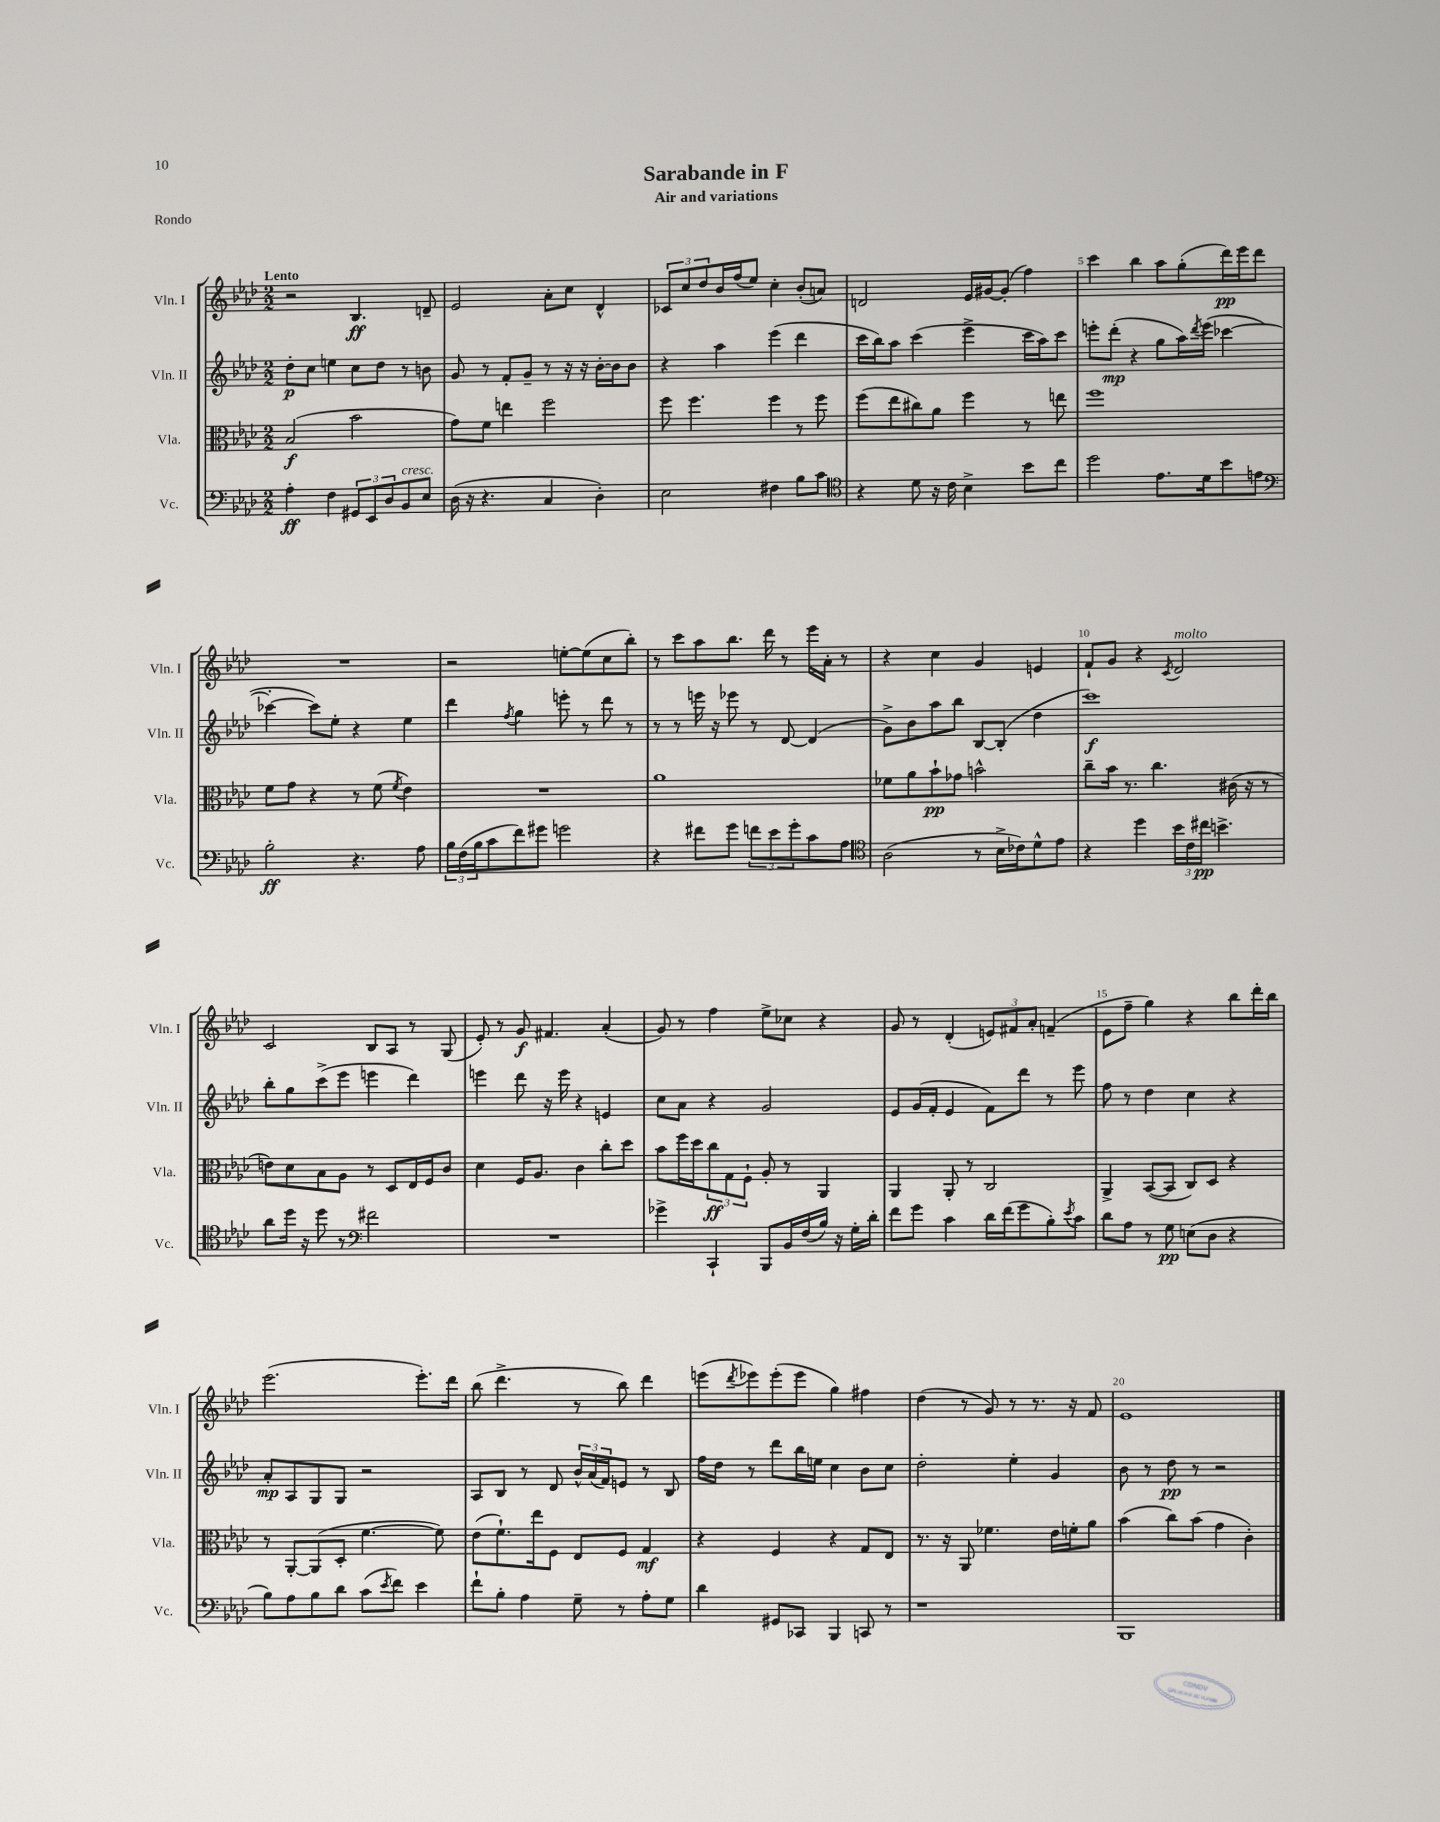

**kern	**kern	**kern	**kern
*staff4	*staff3	*staff2	*staff1
*clefF4	*clefC3	*clefG2	*clefG2
*k[b-e-a-d-]	*k[b-e-a-d-]	*k[b-e-a-d-]	*k[b-e-a-d-]
*M2/2	*M2/2	*M2/2	*M2/2
4A-'	(2B-	8dd-'	2r
.	.	8cc	.
4F	.	4ee	.
12GG#	2b-	8cc	4.B-
12EE-	.	.	.
.	.	8dd-	.
12D-	.	.	.
8BB-	.	8r	.
8E-	.	8b	8d~
=	=	=	=
(16D-	8g)	8g	2e-
16r	.	.	.
4.r	8f	8r	.
.	4ee	8f'	.
.	.	8g~	.
4C	2ff	8r	8a-'
.	.	16r	8cc
.	.	16r	.
4D-')	.	[16b-'	4d-^^
.	.	16b-]	.
.	.	8b-	.
=	=	=	=
2E-	8ff	4r	12c-
.	.	.	12cc
.	4.ff	.	.
.	.	.	12dd-
.	.	4aa-	16b-
.	.	.	(16ff
.	.	.	8ee-)
4F#	4ff	(4eee-	4cc'
8B-	8r	4ddd-	(8b-'
8c	8ff	.	8a)
=	=	=	=
*clefC4	*	*	*
4r	(8ff	16ccc	2d
.	.	16bb-)	.
.	8ee-	8aa-	.
8d-	8cc#)	(4ccc	.
16r	8a-	.	.
16c	.	.	.
4B-^	4ff	4eee-^	16e-
.	.	.	[16g#
.	.	.	(8g#']
8b-	8r	16ccc	4ff)
.	.	16aa-)	.
8cc	8ee	8ccc	.
=	=	=	=
2dd-	1ff	8eee'	4ccc
.	.	(8ddd-'	.
.	.	4r	4bb-
8.e-	.	8gg	8aa-
.	.	16aa-)	(8gg'
.	.	8qddd-	.
16d-	.	(16eee	.
8b-	.	[4ccc-	16ddd-)
.	.	.	16eee-
8e	.	.	8ddd-
=	=	=	=
*clefF4	*	*	*
2B-'	8f	4ccc-'_	1r
.	8g	.	.
.	4r	8ccc-])	.
.	.	8ee-'	.
4.r	8r	4r	.
.	(8f	.	.
.	8qf	.	.
.	4e-)	4ee-	.
8A-	.	.	.
=	=	=	=
24B-	1r	4ddd-	2r
(24F	.	.	.
24B-	.	.	.
8c	.	.	.
.	.	8qff	.
8f)	.	4gg	.
8g#	.	.	.
2g	.	8eee'	[8ee'
.	.	8r	(8ee]
.	.	8ddd-	8cc
.	.	8r	8bb-')
=	=	=	=
4r	1a-	8r	8r
.	.	8r	8ccc
8f#	.	16eee	8aa-
.	.	16r	.
8g	.	8eee-	8.bb-
12f	.	8r	.
.	.	.	16ddd-
12e-	.	.	.
.	.	[8d-	8r
12g'	.	.	.
8c	.	(4d-]	16eee-
.	.	.	16a-'
8A-	.	.	8r
=	=	=	=
*clefC4	*	*	*
(2A-	8f-	8g^)	4r
.	8a-	8b-	.
.	8b-`	8aa-	4cc
.	8g-	8bb-	.
8r	2b^^	[8B-	4g
16B-^	.	(8B-']	.
16c-)	.	.	.
8d-^^	.	4dd-	4e
8e-	.	.	.
=	=	=	=
4r	8cc~	1ccc)	8f`
.	16b-	.	8g
.	8.r	.	.
4dd-	.	.	4r
.	4.cc	.	.
.	.	.	8qc
24b-	.	.	2d-
24c	.	.	.
24cc#	.	.	.
4.b^	.	.	.
.	(16c#	.	.
.	16r	.	.
.	8r	.	.
=	=	=	=
8a-	8e)	8bb-'	2c
16dd-	8d-	8gg	.
16r	.	.	.
8dd-	8B-	(8ccc^	.
8r	8A-	8eee-	.
*clefF4	*	*	*
2f#	8r	4eee	8B-
.	8D-	.	8A-
.	16E-	4ddd-)	8r
.	16F	.	.
.	8c	.	(8G
=	=	=	=
1r	4d-	4eee	8e-')
.	.	.	8r
.	16F	8ddd-	8g
.	8.A-	.	.
.	.	16r	4.f#
.	.	16eee	.
.	4c	4r	.
.	8cc'	4e	(4a-'
.	8dd-	.	.
=	=	=	=
4g-^	8b-	8cc	8g)
.	16ff	8a-	8r
.	16dd-	.	.
4CC`	12cc	4r	4ff
.	12G	.	.
.	12F`	.	.
8BBB-	8A-'	2g	8ee-^
16BB-	8r	.	8cc-
(16F	.	.	.
16B-)	4AA-	.	4r
16r	.	.	.
16G'	.	.	.
16d-'	.	.	.
=	=	=	=
8f	4AA-	8e-	8g
8g	.	(16g	8r
.	.	16f'	.
4c	8AA-'	4e-	(4d-'
.	8r	.	.
16d-	2C	8f)	12e)
(16f	.	.	.
.	.	.	12f#
8g	.	8ddd-	.
.	.	.	12a-'
8B-')	.	8r	(4f~
8qe-	.	.	.
8c	.	8eee-	.
=	=	=	=
8d-	4AA-^	8ff	8e-
8A-	.	8r	8ff~
8r	([8BB-	4dd-	4gg)
8G	8BB-]	.	.
(8E	8C)	4cc	4r
8D-	8D-	.	.
4r	4r	4r	8bb-
.	.	.	16ddd-'
.	.	.	16bb-
=	=	=	=
8B-)	8r	8a-'	(2.eee-
8A-	[8AA-'	8A-	.
8B-	(8AA-]	8G	.
8d-	8D-'	8G	.
(8c	[4.f	2r	.
8qe-	.	.	.
8f)	.	.	.
4e-	.	.	8.eee-')
.	8f])	.	.
.	.	.	16ddd-
=	=	=	=
8f`	(8e-	8A-	(8bb-
8B-'	8.f`)	8B-	4.ddd-^
4A-	.	8r	.
.	16ee-	.	.
.	8F	8d-	.
8G~	8E-	24b-^^	8r
.	.	(24a-	.
.	.	24f)	.
8r	8F	8e	8bb-)
8A-'	4G	8r	4ddd-
8G	.	8B-	.
=	=	=	=
4d-	4r	16ff	(8eee
.	.	16dd-	.
.	.	.	8qddd-
.	.	8r	8eee-)
8GG#	4F	8ddd-	(8eee-'
8CC-	.	16bb-	8eee-
.	.	16ee	.
4BBB-	4r	4cc	4gg)
8CC	8G	8b-	4ff#
8r	8E-	8cc	.
=	=	=	=
1r	8.r	2dd-'	(4dd-
.	16r	.	.
.	8AA-	.	8r
.	4.f-	.	8g)
.	.	4ee-'	8r
.	.	.	8.r
.	16e-	4g	.
.	16f'	.	16r
.	8a-	.	8f
=	=	=	=
1BBB-	(4b-	8b-	1e-
.	.	8r	.
.	8cc)	8dd-	.
.	(8b-	8r	.
.	4g	2r	.
.	4c')	.	.
==	==	==	==
*-	*-	*-	*-
